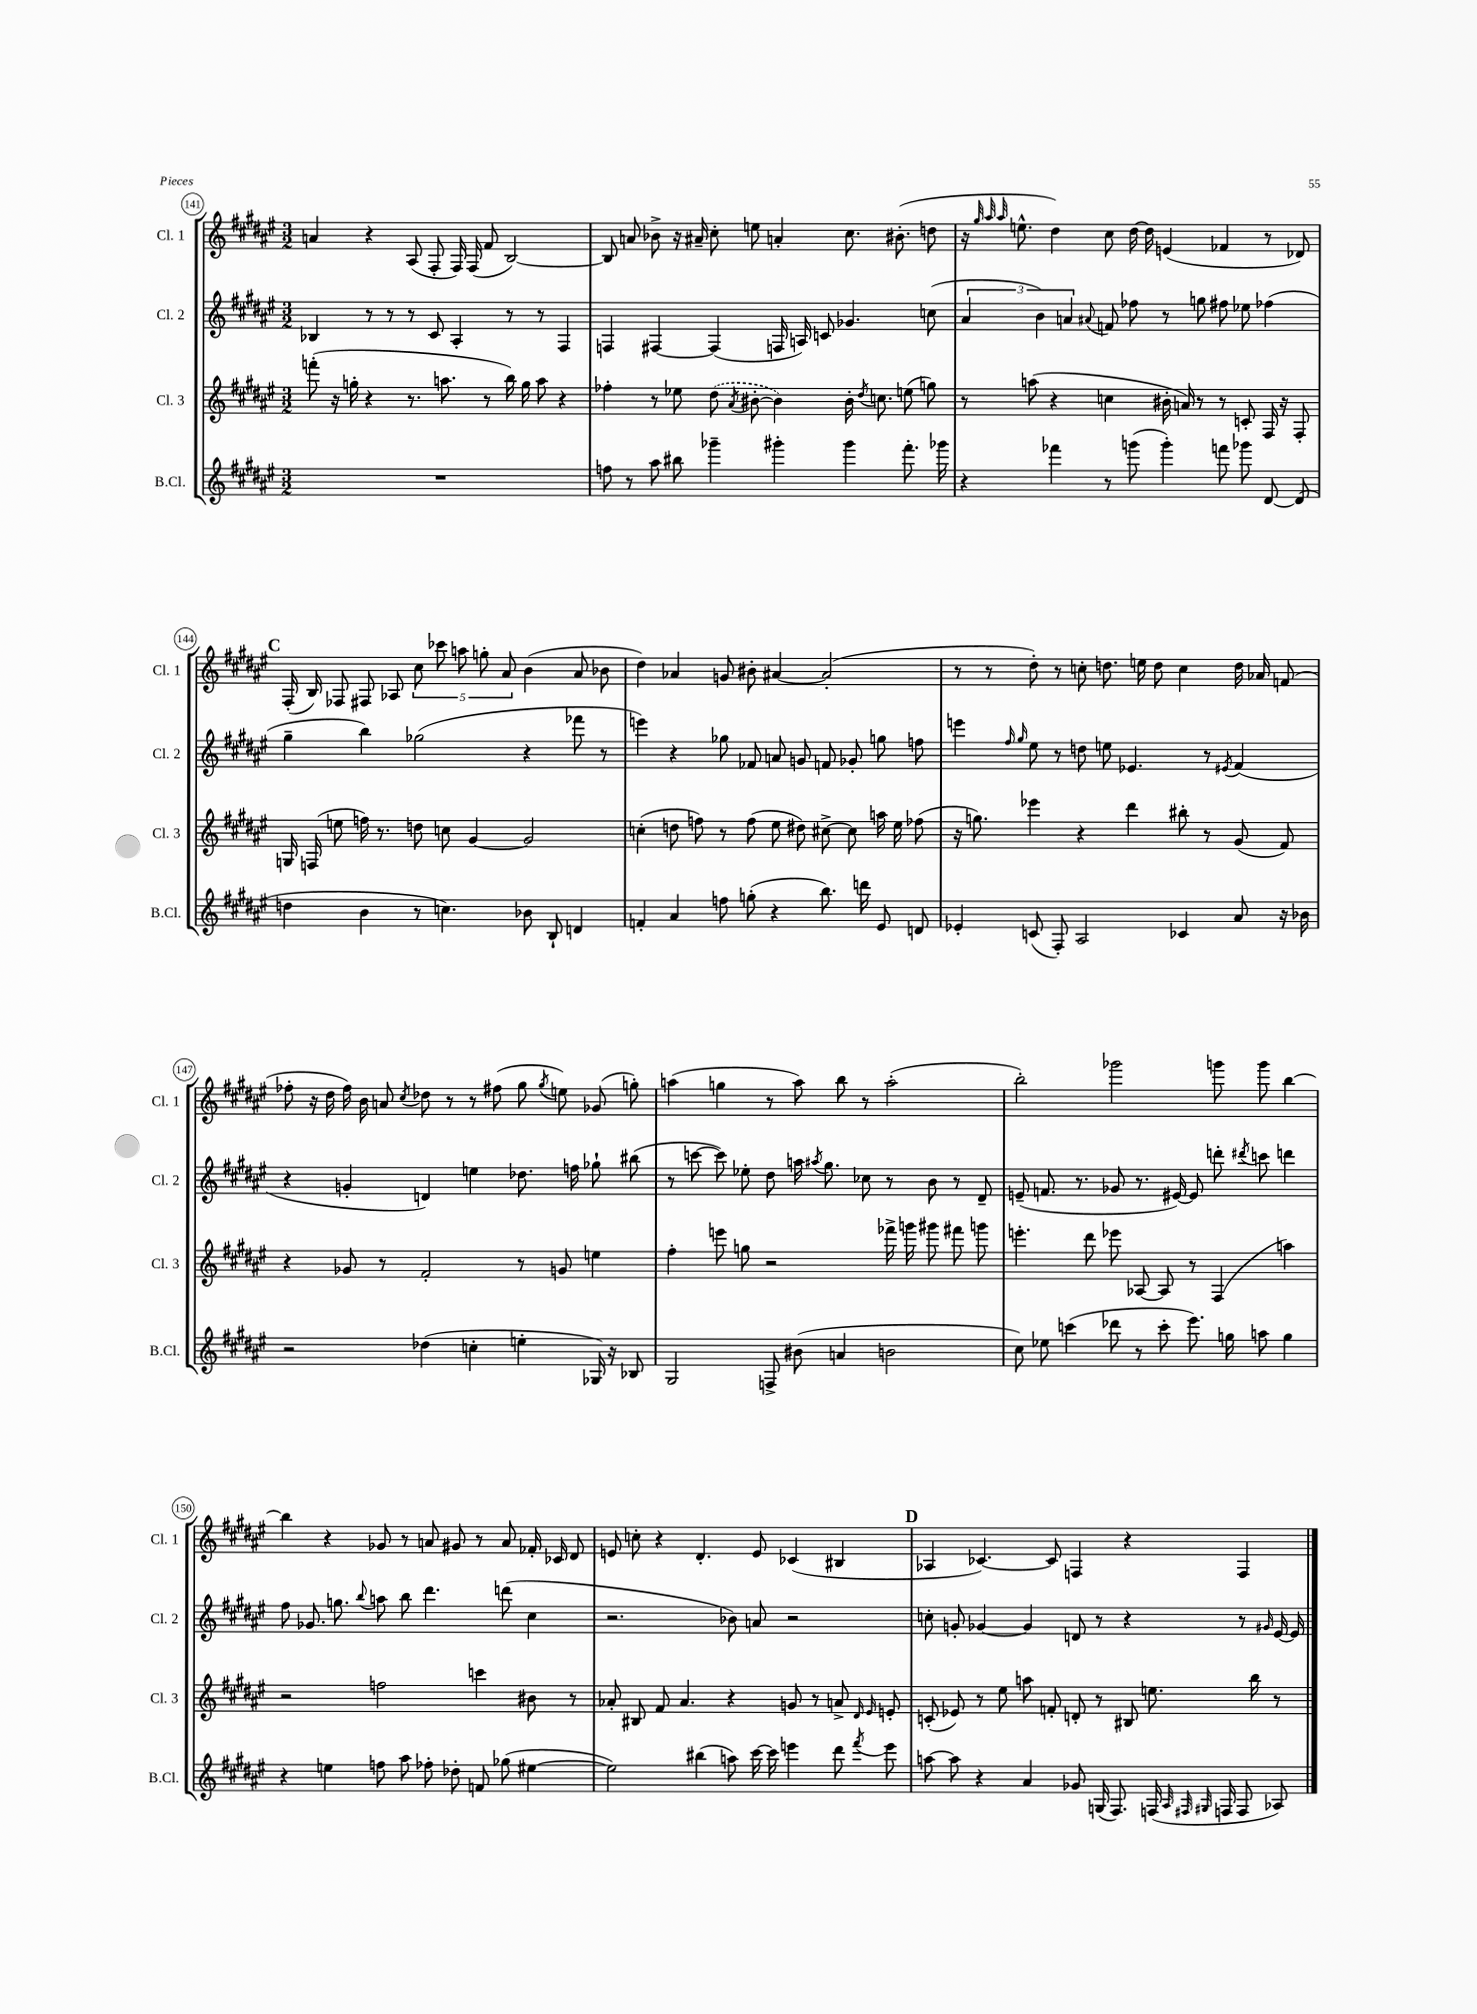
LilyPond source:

<<
\new StaffGroup <<
\new Staff = "s0" \with { instrumentName = "Cl. 1" shortInstrumentName = "Cl. 1" } {
    \clef treble \key fis \major \numericTimeSignature \time 3/2
    \autoBeamOff a'4 r4 ais8( fis8-. fis16) fis16( fis'8 b2~) |
    b8 a'8 bes'8-> r16 ais'16-- cis''8-. e''8 a'4-. cis''8. bis'8.-.( d''8 |
    r16 \grace { gis''32 ais''32 ais''32 } e''8.-^ dis''4) cis''8 dis''16~ dis''16 e'4( fes'4 r8 des'8) |
    \mark \markup { \bold "C" } fis16-.( b16) fes8 fis8 aes8 \tuplet 5/4 { cis''8 ces'''8 a''8 g''8-. ais'8 } b'4( ais'8 bes'8 |
    dis''4) aes'4 g'8 bis'8-. ais'4~ ais'2-.( |
    r8 r8 dis''8-.) r8 c''8-. d''8. e''16 d''8 c''4 d''16 aes'16 f'8( |
    fes''8-. r16 dis''16 fes''16) b'16 a'8 \acciaccatura { cis''8 } des''8 r8 r8 fis''8( gis''8 \acciaccatura { gis''8 } e''8) ges'8( g''8-.) |
    a''4( g''4 r8 a''8) b''8 r8 a''2-.( |
    b''2-.) ges'''2 g'''8 g'''8 b''4~ |
    b''4 r4 ges'8 r8 a'8 gis'8 r8 a'8 fes'16-. ces'16 dis'8 |
    e'8 c''8-. r4 dis'4.-. e'8 ces'4( bis4 |
    \mark \markup { \bold "D" } aes4 ces'4.~) ces'8 f4 r4 f4 \bar "|." |
}
\new Staff = "s1" \with { instrumentName = "Cl. 2" shortInstrumentName = "Cl. 2" } {
    \clef treble \key fis \major \numericTimeSignature \time 3/2
    \autoBeamOff bes4 r8 r8 r8 cis'8 ais4-. r8 r8 fis4 |
    f4 fis4~ fis4( f16 a16) c'8 ges'4. c''8( |
    \tuplet 3/2 { ais'4 b'4) a'4 } \appoggiatura { ais'8 } f'8 fes''8 r8 g''8 fis''8 ees''8 fes''4( |
    \mark \markup { \bold "C" } gis''4-- b''4) ges''2( r4 fes'''8 r8 |
    e'''4) r4 ges''8 fes'8 a'8 g'8 f'8 ges'8-. g''8 f''8 |
    e'''4 \grace { fis''16 gis''16 } eis''8 r8 d''8 e''8 ees'4. r8 \acciaccatura { eis'8 } fis'4( |
    r4 g'4-. d'4) e''4 des''8. f''16 ges''8-! bis''8( |
    r8 c'''8~ c'''8) ees''8-. dis''8 a''16 \acciaccatura { ais''8 } gis''8. ces''8 r8 b'8 r8 dis'8-- |
    e'8--( f'8. r8. ges'8 r8. eis'16~) eis'8 d'''8-. \acciaccatura { dis'''8 } c'''8 d'''4 |
    fis''8 ges'8. g''8. \appoggiatura { b''8 } a''8 b''8 dis'''4. d'''8( cis''4 |
    r2. bes'8) a'8 r2 |
    \mark \markup { \bold "D" } c''8-. g'8-. ges'4~ ges'4 d'8 r8 r4 r8 \grace { gis'16 } eis'16~ eis'16 \bar "|." |
}
\new Staff = "s2" \with { instrumentName = "Cl. 3" shortInstrumentName = "Cl. 3" } {
    \clef treble \key fis \major \numericTimeSignature \time 3/2
    \autoBeamOff f'''8-.( r16 g''16-. r4 r8. a''8. r8 b''16) g''16 a''8 r4 |
    fes''4-. r8 ees''8 \once \slurDashed dis''8( \acciaccatura { ais'8 } bis'8~-. bis'4) bis'16-. \acciaccatura { dis''8 } c''8. e''8( g''8) |
    r8 a''8( r4 c''4 bis'16-. a'16) r8 r8 c'8-. fis16 r16 fis8-. |
    \mark \markup { \bold "C" } g16 f16( e''8 f''16) r8. d''8 c''8 gis'4~ gis'2 |
    c''4-.( d''8 f''8) r8 f''8( eis''8 dis''8) cis''8~-> cis''8 a''16 eis''16 fes''8( |
    r16 g''8.) ees'''4 r4 dis'''4 bis''8-. r8 gis'8( fis'8) |
    r4 ges'8 r8 fis'2-. r8 g'8 e''4 |
    fis''4-. e'''8 g''8 r2 fes'''16-> g'''16 gis'''8 fis'''8 g'''8 |
    e'''4.-. dis'''8 ees'''8 aes8~ aes8 r8 fis4( a''4) |
    r2 f''2 c'''4 bis'8 r8 |
    aes'8-. bis8 fis'8 aes'4. r4 g'8 r8 a'8-> \grace { dis'16 eis'16 } e'8-. |
    \mark \markup { \bold "D" } c'8-.( ees'8) r8 eis''8 a''8 f'8-. d'8-. r8 bis8 e''8. b''16 r8 \bar "|." |
}
\new Staff = "s3" \with { instrumentName = "B.Cl." shortInstrumentName = "B.Cl." } {
    \clef treble \key fis \major \numericTimeSignature \time 3/2
    \autoBeamOff R1. |
    f''8 r8 ais''8 bis''8 ges'''4-- gis'''4-. gis'''4 fis'''8.-. ges'''16 |
    r4 fes'''4 r8 g'''8( g'''4-.) f'''8 ges'''8 dis'8~ dis'8( |
    \mark \markup { \bold "C" } d''4 b'4 r8 c''4.) bes'8 b8-! d'4 |
    f'4-. ais'4 f''8 g''8-.( r4 b''8.) d'''16 eis'8 d'8 |
    ees'4-. c'8( fis8-.) ais2 ces'4 ais'8 r16 bes'16 |
    r2 des''4( c''4-. e''4-. ges16) r16 bes8 |
    gis2 f8-> bis'8( a'4 b'2 |
    cis''8) ees''8 c'''4( des'''8 r8 c'''8-. eis'''8.) g''16 a''8 g''4 |
    r4 e''4 f''8 ais''8 fes''8-. des''8-. f'8 ges''8( eis''4~ |
    eis''2) bis''4( a''8) cis'''16~ cis'''16 e'''4 dis'''8 \acciaccatura { fis'''8 } e'''8 |
    \mark \markup { \bold "D" } a''8~ a''8 r4 ais'4 ges'8 g16( fis8.) f16( \grace { ais32 fis32 gis32 } f16 f8 aes8) \bar "|." |
}
>>
>>
\layout { \context { \Score currentBarNumber = #141 \override BarNumber.stencil = #(make-stencil-circler 0.1 0.3 ly:text-interface::print) } }
